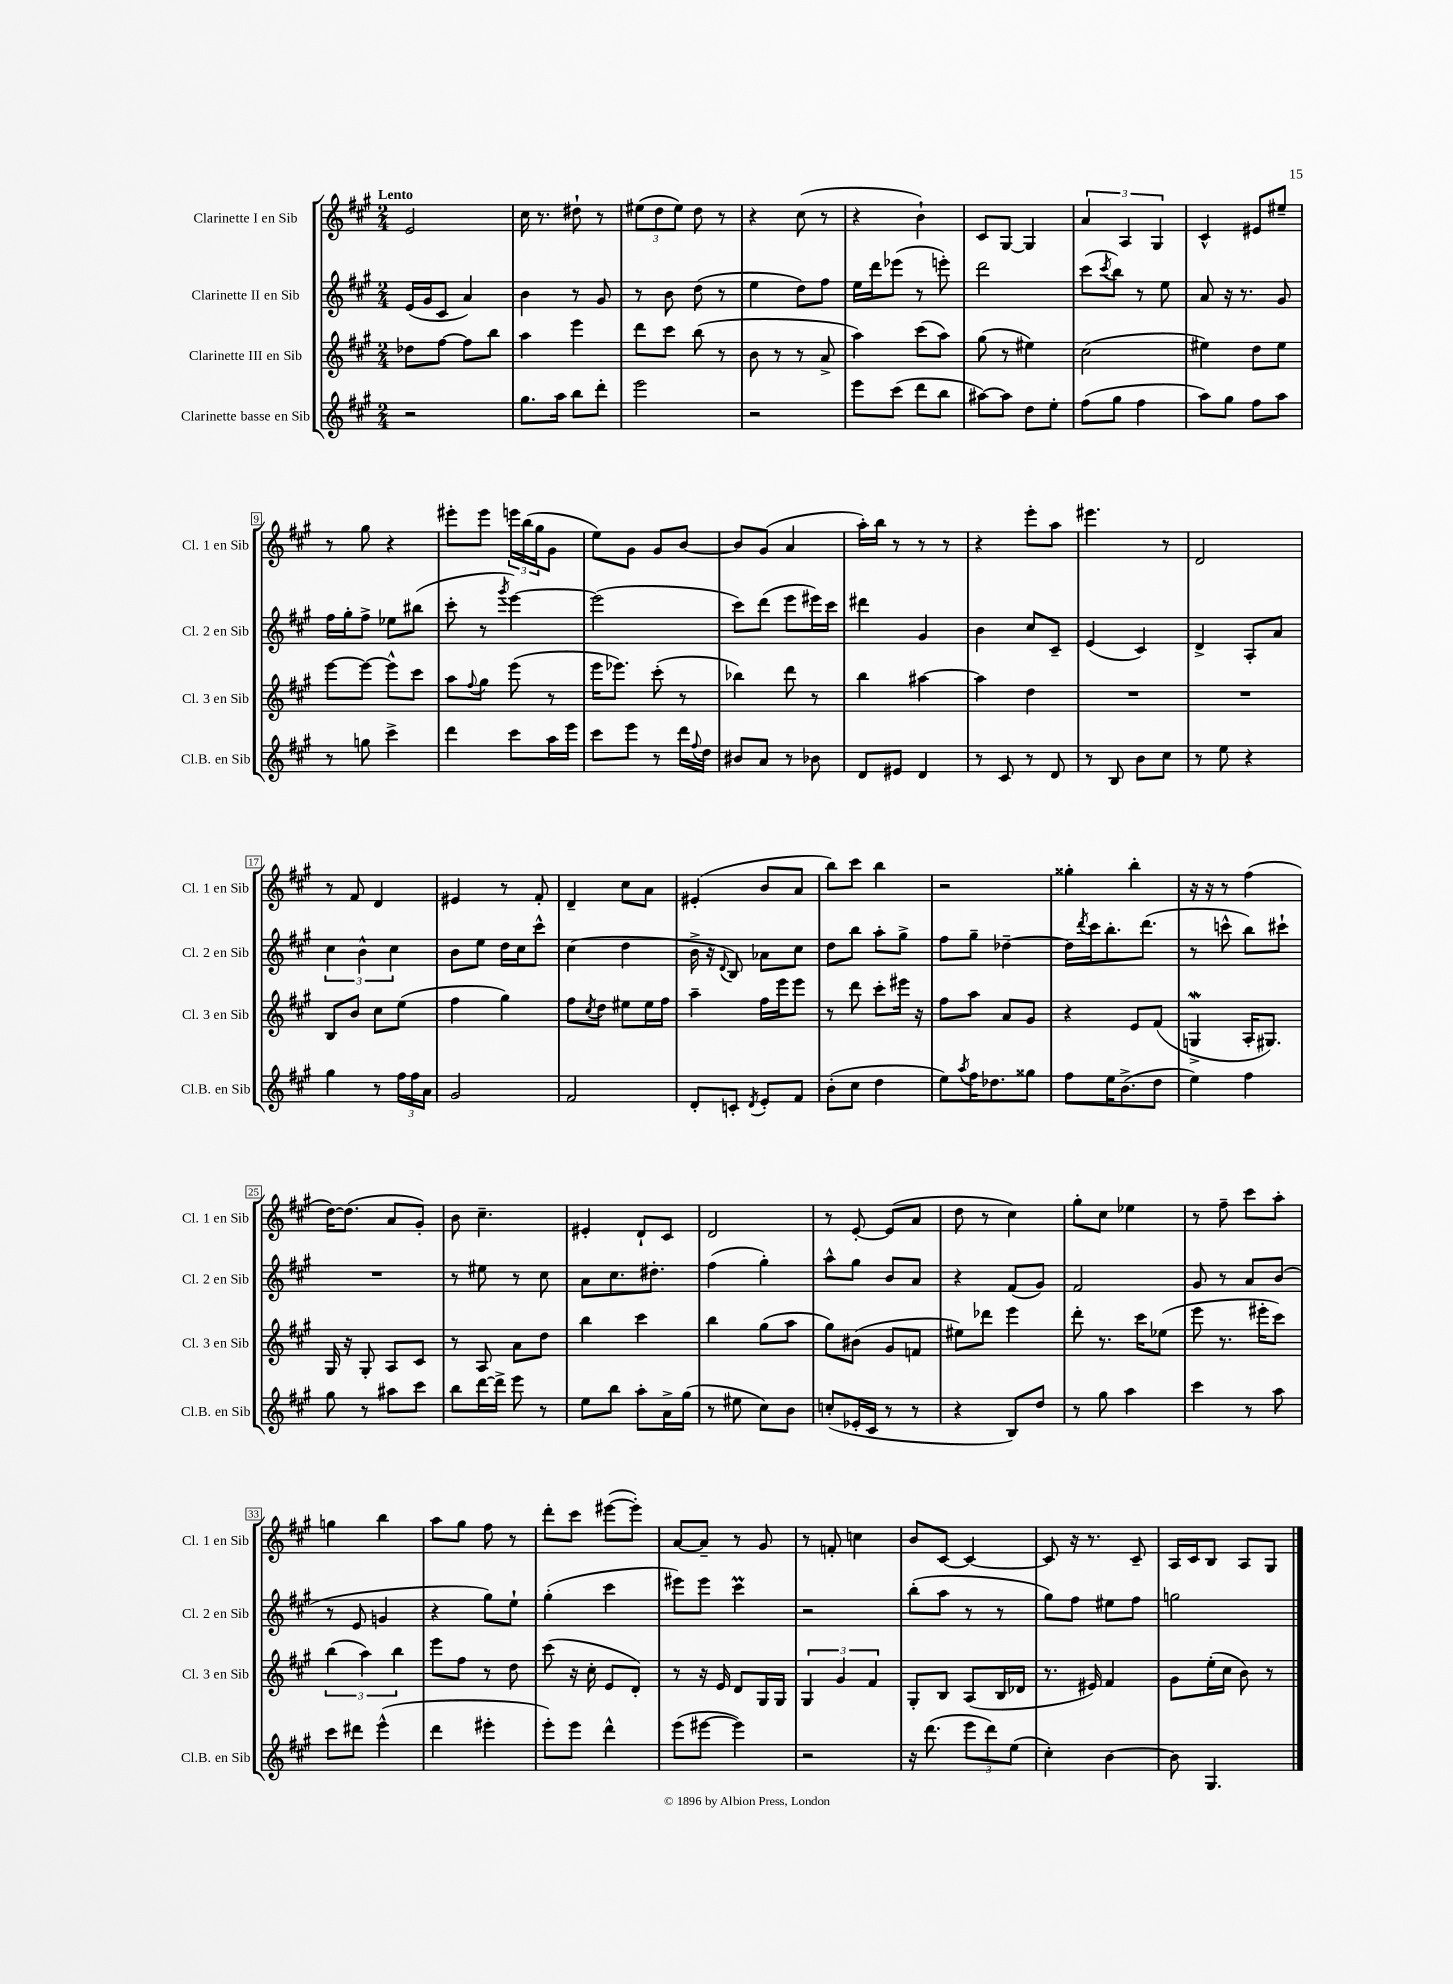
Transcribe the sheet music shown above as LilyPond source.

<<
\new StaffGroup <<
\new Staff = "s0" \with { instrumentName = "Clarinette I en Sib" shortInstrumentName = "Cl. 1 en Sib" } {
    \clef treble \key a \major \numericTimeSignature \time 2/4 \tempo "Lento"
    e'2 |
    cis''16 r8. dis''8-! r8 |
    \tuplet 3/2 { eis''8( d''8 eis''8) } d''8 r8 |
    r4 cis''8( r8 |
    r4 b'4-!) |
    cis'8 gis8~ gis4 |
    \tuplet 3/2 { a'4 a4 gis4 } |
    cis'4-^ eis'8 eis''8-- |
    r8 gis''8 r4 |
    eis'''8-. eis'''8 \tuplet 3/2 { e'''16 b''16( gis''16 } gis'8 |
    e''8) gis'8 gis'8 b'8~ |
    b'8 gis'8( a'4 |
    a''16-.) b''16 r8 r8 r8 |
    r4 e'''8-. a''8 |
    eis'''4. r8 |
    d'2 |
    r8 fis'8 d'4 |
    eis'4 r8 fis'8-. |
    d'4-- cis''8 a'8 |
    eis'4-.( b'8 a'8 |
    b''8) cis'''8 b''4 |
    r2 |
    gisis''4-. b''4-. |
    r16 r16 r8 fis''4( |
    d''16~) d''8.( a'8 gis'8-.) |
    b'8 cis''4.-- |
    eis'4-. d'8-! cis'8 |
    d'2 |
    r8 e'8~-. e'8( a'8 |
    d''8 r8 cis''4) |
    gis''8-. cis''8 ees''4 |
    r8 fis''8-- cis'''8 a''8-. |
    g''4 b''4 |
    a''8 gis''8 fis''8 r8 |
    d'''8-. cis'''8 eis'''8~( eis'''8-.) |
    a'8~ a'8-- r8 gis'8 |
    r8 f'8-. c''4 |
    b'8 cis'8~ cis'4~ |
    cis'8 r16 r8. cis'8-- |
    a16 cis'16 b8 a8 gis8 \bar "|." |
}
\new Staff = "s1" \with { instrumentName = "Clarinette II en Sib" shortInstrumentName = "Cl. 2 en Sib" } {
    \clef treble \key a \major \numericTimeSignature \time 2/4
    e'16( gis'16 cis'8 a'4) |
    b'4 r8 gis'8 |
    r8 b'8 d''8( r8 |
    e''4 d''8) fis''8 |
    e''16 d'''16 ees'''8( r8 e'''8-.) |
    d'''2 |
    cis'''8( \acciaccatura { cis'''8 } b''8) r8 e''8 |
    a'8 r16 r8. gis'8 |
    fis''16 gis''16-. fis''8-> ees''8 bis''8( |
    cis'''8-. r8 \acciaccatura { gis'''8 } e'''4~) |
    e'''2( |
    cis'''8) d'''8( e'''8 eis'''16) cis'''16 |
    dis'''4 gis'4 |
    b'4 cis''8 cis'8-- |
    e'4( cis'4) |
    d'4-> a8-. a'8 |
    \tuplet 3/2 { cis''4 b'4-^ cis''4 } |
    b'8 e''8 d''16 cis''16 cis'''8-^ |
    cis''4( d''4 |
    b'16-> r16 \appoggiatura { d'8 } b8) aes'8 cis''8 |
    d''8 b''8 a''8-. gis''8-> |
    fis''8 gis''8-- des''4~-- |
    des''16 \acciaccatura { d'''8 } cis'''16 b''8.-. d'''8.( |
    r8 c'''8-^ b''8) cis'''8-! |
    R2 |
    r8 eis''8 r8 cis''8 |
    a'8 cis''8. dis''8.-. |
    fis''4( gis''4-.) |
    a''8-^ gis''8 b'8 a'8 |
    r4 fis'8( gis'8) |
    fis'2 |
    gis'8 r8 a'8 b'8( |
    r8 e'8 g'4 |
    r4 gis''8) e''8-! |
    gis''4-.( cis'''4 |
    eis'''8) eis'''8 cis'''4\prall |
    r2 |
    b''8-.( a''8 r8 r8 |
    gis''8) fis''8 eis''8 fis''8 |
    g''2 \bar "|." |
}
\new Staff = "s2" \with { instrumentName = "Clarinette III en Sib" shortInstrumentName = "Cl. 3 en Sib" } {
    \clef treble \key a \major \numericTimeSignature \time 2/4
    des''8 fis''8~ fis''8 b''8 |
    a''4 e'''4 |
    d'''8 cis'''8 b''8( r8 |
    b'8 r8 r8 a'8-> |
    a''4) cis'''8( a''8) |
    gis''8( r8 eis''4) |
    cis''2( |
    eis''4) d''8 eis''8 |
    e'''8~ e'''8~ e'''8-^ cis'''8 |
    a''8 \appoggiatura { fis''8 } gis''8 e'''8( r8 |
    e'''16 ees'''8.) cis'''8-.( r8 |
    bes''4) d'''8 r8 |
    b''4 ais''4~ |
    ais''4 d''4 |
    R2 |
    R2 |
    b8 b'8 cis''8 e''8( |
    fis''4 gis''4) |
    fis''8 \acciaccatura { cis''8 } d''8 eis''8 eis''16 fis''16 |
    a''4-- fis''16 e'''16 e'''8 |
    r8 d'''8 cis'''8-. eis'''16 r16 |
    fis''8 a''8 a'8 gis'8 |
    r4 e'8 fis'8( |
    g4->\mordent a16-. gis8.) |
    gis16 r16 gis8-. a8 cis'8 |
    r8 a8 a'8 d''8 |
    b''4 cis'''4 |
    b''4 gis''8( a''8 |
    gis''8) bis'8( gis'8 f'8 |
    eis''8) des'''8 e'''4 |
    d'''8-. r8. cis'''16 ees''8( |
    e'''8 r8. eis'''16-. cis'''8) |
    \tuplet 3/2 { b''4( a''4) b''4 } |
    e'''8 fis''8 r8 d''8 |
    cis'''8( r16 cis''16-. e'8 d'8-.) |
    r8 r16 e'16 d'8 gis16 gis16 |
    \tuplet 3/2 { gis4 gis'4 fis'4 } |
    gis8-. b8 a8( b16 des'16 |
    r8. eis'16) fis'4 |
    gis'8 e''16-.( cis''16 b'8) r8 \bar "|." |
}
\new Staff = "s3" \with { instrumentName = "Clarinette basse en Sib" shortInstrumentName = "Cl.B. en Sib" } {
    \clef treble \key a \major \numericTimeSignature \time 2/4
    r2 |
    gis''8. a''16 b''8 d'''8-. |
    e'''2 |
    r2 |
    e'''8 cis'''8( d'''8 b''8 |
    ais''8~) ais''8 d''8 e''8-. |
    fis''8( gis''8 fis''4 |
    a''8) gis''8 fis''8 a''8 |
    r8 g''8 cis'''4-> |
    d'''4 cis'''8 a''16 e'''16 |
    cis'''8 e'''8 r8 d'''16 \appoggiatura { fis''8 } d''16 |
    bis'8 a'8 r8 bes'8 |
    d'8 eis'8 d'4 |
    r8 cis'8 r8 d'8 |
    r8 b8 b'8 cis''8 |
    r8 e''8 r4 |
    gis''4 r8 \tuplet 3/2 { fis''16 fis''16 a'16 } |
    gis'2 |
    fis'2 |
    d'8-. c'8-. \acciaccatura { d'8 } e'8-. fis'8 |
    b'8-.( cis''8 d''4 |
    e''8) \acciaccatura { a''8 } fis''16 des''8. gisis''8 |
    fis''8 e''16 b'8.->( d''8 |
    e''4) fis''4 |
    gis''8 r8 ais''8 cis'''8 |
    b''8 d'''16~ d'''16-> e'''8 r8 |
    e''8 b''8 a''8-. a'16-> gis''16( |
    r8 eis''8 cis''8) b'8 |
    c''8-.( ees'16-. cis'16 r8 r8 |
    r4 b8) d''8 |
    r8 gis''8 a''4 |
    cis'''4 r8 a''8 |
    cis'''8 dis'''8 e'''4-^( |
    d'''4 eis'''4-. |
    e'''8-.) e'''8 d'''4-^ |
    e'''8( eis'''8~ eis'''4) |
    r2 |
    r16 d'''8.( \tuplet 3/2 { e'''8 d'''8) e''8( } |
    cis''4-.) b'4~ |
    b'8 gis4. \bar "|." |
}
>>
>>
\layout { \context { \Score \override BarNumber.stencil = #(make-stencil-boxer 0.1 0.3 ly:text-interface::print) } }
